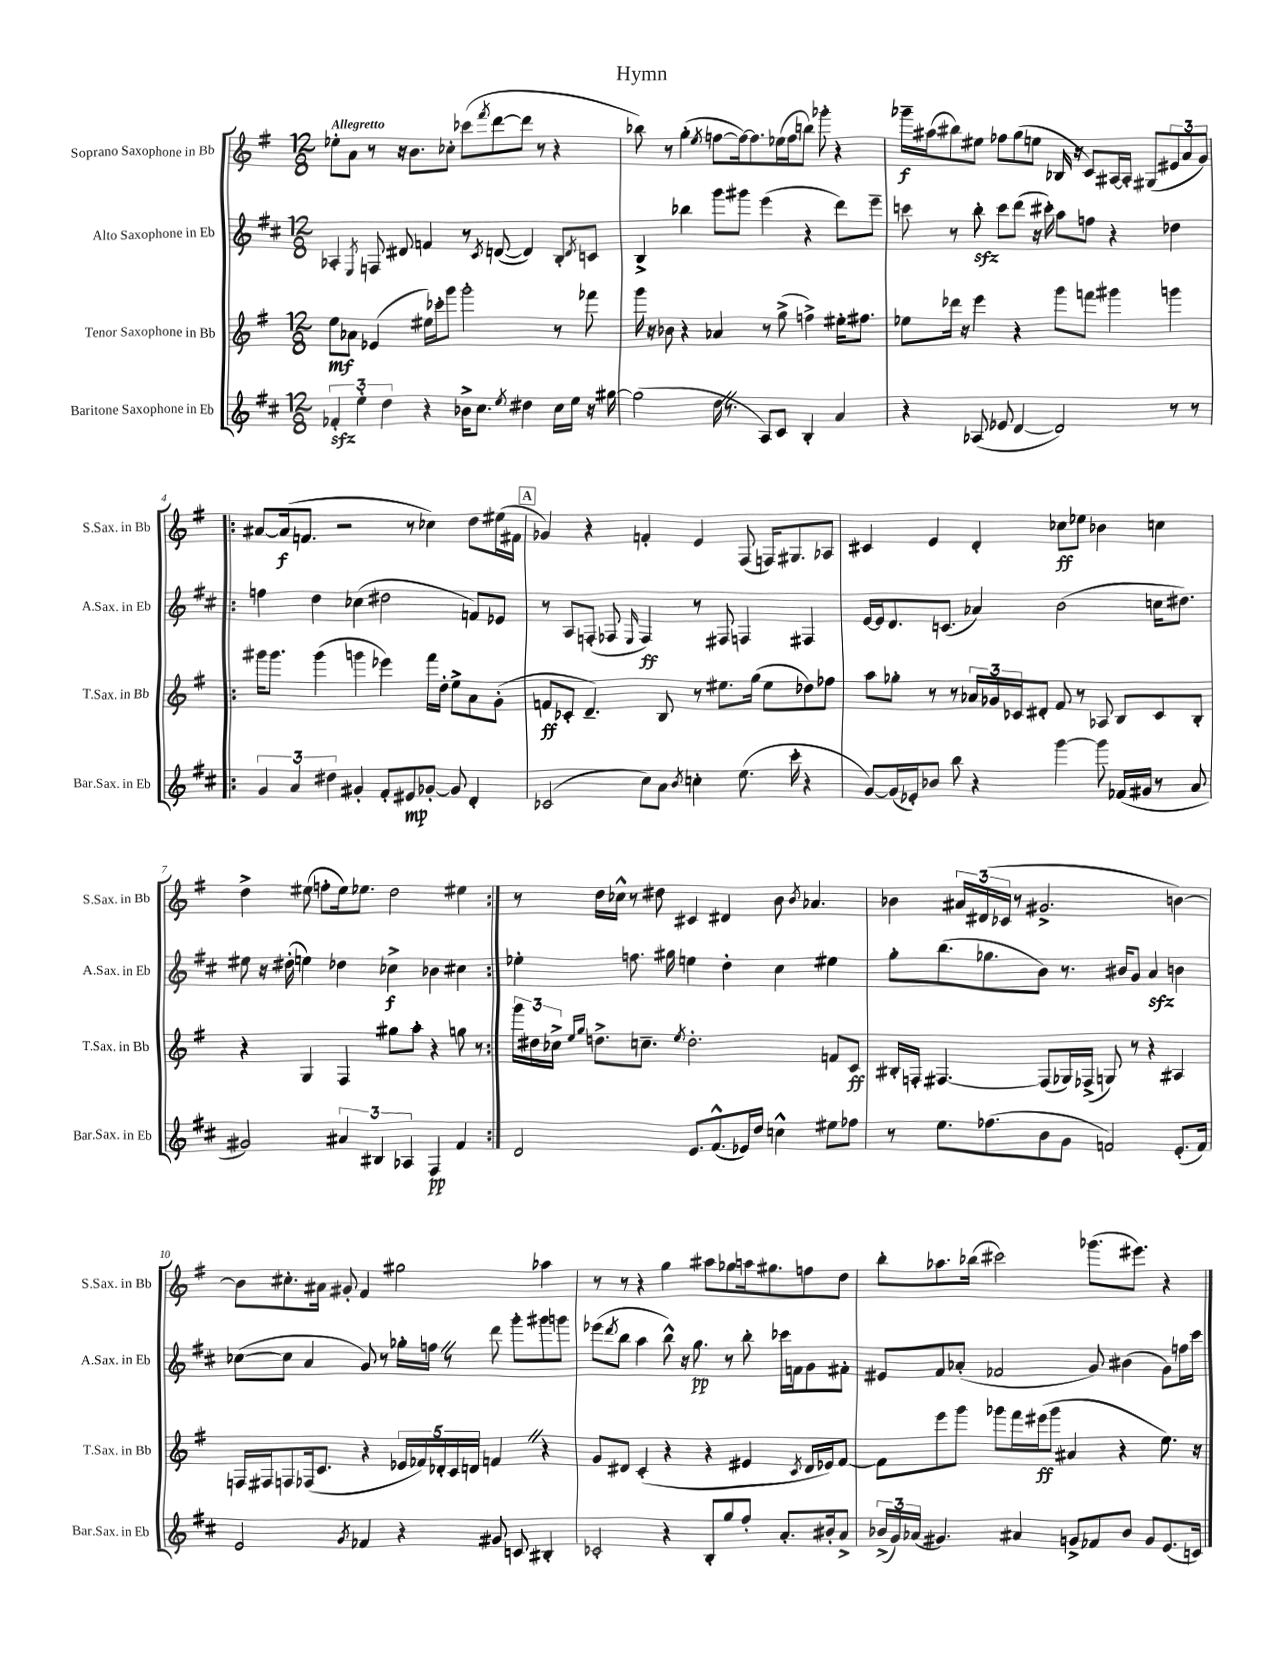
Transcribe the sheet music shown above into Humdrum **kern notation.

**kern	**dynam	**kern	**dynam	**kern	**dynam	**kern	**dynam
*part4	*part4	*part3	*part3	*part2	*part2	*part1	*part1
*staff4	*staff4	*staff3	*staff3	*staff2	*staff2	*staff1	*staff1
*I"Baritone Saxophone in Eb	*	*I"Tenor Saxophone in Bb	*	*I"Alto Saxophone in Eb	*	*I"Soprano Saxophone in Bb	*
*I'Bar.Sax. in Eb	*	*I'T.Sax. in Bb	*	*I'A.Sax. in Eb	*	*I'S.Sax. in Bb	*
*clefG2	*	*clefG2	*	*clefG2	*	*clefG2	*
*k[f#c#]	*	*k[f#]	*	*k[f#c#]	*	*k[f#]	*
*M12/8	*	*M12/8	*	*M12/8	*	*M12/8	*
=1	=1	=1	=1	=1	=1	=1	=1
!	!	!	!	!	!	!LO:TX:a:B:t=Allegretto	!
6f-Xzz'/	.	8ee\L	mf	4A-X'/	.	8ee-X'\L	.
.	.	8a-X\J	.	.	.	8a\J	.
6ee'\	.	.	.	.	.	.	.
.	.	.	.	8qE/	.	.	.
.	.	(4e-X/	.	8Fn/	.	8r	.
6dd\	.	.	.	.	.	.	.
.	.	.	.	8d#X/	.	16r	.
.	.	.	.	.	.	8.b\L	.
4r	.	16ee#X\LL)	.	4fn/	.	.	.
.	.	16ccc-X'\J	.	.	.	.	.
.	.	8ggg\J	.	.	.	8cc-X'\J	.
16b-X^\KL	.	2ggg'\	.	8r	.	(8ccc-X\L	.
8.cc#\J	.	.	.	.	.	.	.
.	.	.	.	8qc#/	.	8qfff#/	.
.	.	.	.	([8dn/	.	[8ddd\	.
8qee/	.	.	.	.	.	.	.
4dd#X\	.	.	.	4d/])	.	8ddd\J]	.
.	.	.	.	.	.	8r	.
16cc#\LL	.	8r	.	8B'/L	.	4r	.
16ee\JJ	.	.	.	.	.	.	.
.	.	.	.	8qd/	.	.	.
16r	.	8fff-X\	.	8cn/J	.	.	.
[16gg#X\	.	.	.	.	.	.	.
=2	=2	=2	=2	=2	=2	=2	=2
(2gg#\]	.	16ggg\	.	4B^/	.	8bb-X\)	.
.	.	16r	.	.	.	.	.
.	.	8b-X\	.	.	.	8r	.
.	.	4r	.	4bb-X\	.	(4gg'\	.
.	.	.	.	.	.	8qee/	.
16ddZ\	.	4a-X/	.	8ggg\L	.	[8ffn\L	.
8.r	.	.	.	.	.	.	.
.	.	.	.	8ggg#X\J	.	16ff\k_)	.
.	.	.	.	.	.	8.ff\]	.
8A/L)	.	8r	.	(4eee\	.	.	.
8c#/J	.	(8gg^\	.	.	.	(16ee-X\L	.
.	.	.	.	.	.	16ff\J	.
4B'/	.	4ffn^\)	.	4r	.	8bbn\J)	.
.	.	.	.	.	.	8ggg-X'\	.
4a/	.	16ee#X'\KL	.	8ddd\L)	.	4r	.
.	.	8.ff#X\J	.	.	.	.	.
.	.	.	.	8eee~\J	.	.	.
=3	=3	=3	=3	=3	=3	=3	=3
4r	.	8ee-X\L	.	8cccn\	.	16ggg-X~\LL	f
.	.	.	.	.	.	(16aa#X\J	.
.	.	16ddd-X\Jk	.	8r	.	8bb#X\)	.
.	.	16r	.	.	.	.	.
(8A-X/	.	4eee\	.	8bbzz'\	.	8ee#X\J	.
8e-X/	.	.	.	8ccc\L	.	8ff-X\L	.
[4d/	.	4r	.	(8ddd\J	.	(8gg\	.
.	.	.	.	16r	.	8een\J	.
.	.	.	.	16ccc#X'\)	.	.	.
2d/])	.	8ggg\L	.	8aa\L	.	16B-X/	.
.	.	.	.	.	.	16r	.
.	.	8fffn\J	.	8ffn\J	.	8c/L)	.
.	.	4ggg#X\	.	4r	.	[16A#X/L	.
.	.	.	.	.	.	16A#'/JJ]	.
.	.	.	.	.	.	(8G#X/L	.
8r	.	4gggn\	.	4dd-X\	.	12e#X/	.
.	.	.	.	.	.	12a/	.
8r	.	.	.	.	.	.	.
.	.	.	.	.	.	12g/J)	.
!!LO:LB:g=z
=4!|:	=4!|:	=4!|:	=4!|:	=4!|:	=4!|:	=4!|:	=4!|:
6g/	.	16ggg#X\KL	.	4ffn\	.	[8a#X/L	.
.	.	8.ggg#\J	.	.	.	.	.
.	.	.	.	.	.	(16a#/k]	f
6a/	.	.	.	.	.	.	.
.	.	.	.	.	.	8.fn/J	.
.	.	(4ggg#\	.	4dd\	.	.	.
6dd#X\	.	.	.	.	.	.	.
.	.	.	.	.	.	2r	.
4g#X'/	.	4gggn\	.	(4cc-X\	.	.	.
8f#'/L	.	4eee-X\)	.	2dd#X\	.	.	.
8e#X/	mp	.	.	.	.	8r	.
[8g-X'/J	.	16fff#\LL	.	.	.	4cc-X\)	.
.	.	16dd'\JJ	.	.	.	.	.
8g-/]	.	8ee^\L	.	.	.	.	.
4d'/	.	8a\	.	8fn/L)	.	8dd\L	.
.	.	(8g'\J	.	8e-X/J	.	(16ee#X\L	.
.	.	.	.	.	.	16f#X\JJ	.
!!LO:REH:place=s1:t=A
=5	=5	=5	=5	=5	=5	=5	=5
(2c-X/	.	8fn/L	ff	8r	.	4g-X/)	.
.	.	8c-X'/J	.	8A/L	.	.	.
.	.	4.d~/)	.	(8Fn'/J	.	4r	.
.	.	.	.	8F-X/	.	.	.
.	.	.	.	16qqE/	.	.	.
8cc#\L)	.	.	.	4F-/)	ff	4fn'/	.
8a\J	.	8B/	.	.	.	.	.
8qb/	.	.	.	.	.	.	.
4ccn'\	.	8r	.	8r	.	4e/	.
.	.	8.ee#X\L	.	8F#X/	.	.	.
(8.ee\	.	.	.	4Fn/	.	(8F#/	.
.	.	(16gg\Jk	.	.	.	.	.
.	.	8ee#\L	.	.	.	16Fn/KL)	.
16ccc#'\	.	.	.	.	.	8.G#X/	.
4r	.	8dd-X\)	.	4F#X/	.	.	.
.	.	8ff-X\J	.	.	.	8A-X/J	.
=6	=6	=6	=6	=6	=6	=6	=6
[8g/L)	.	8aa\L	.	[16e/LL	.	4c#X/	.
.	.	.	.	16e/J]	.	.	.
(16g/L]	.	8gg-X'\J	.	8.d/	.	.	.
16e-X'/J)	.	.	.	.	.	.	.
8b-X/J	.	8r	.	.	.	4e/	.
.	.	.	.	(8.cn/J	.	.	.
8bb\	.	8r	.	.	.	.	.
4r	.	24a-X/LL	.	4a-X/)	.	4d'/	.
.	.	24g-X/	.	.	.	.	.
.	.	24c-X/J	.	.	.	.	.
.	.	8d#X'/J	.	.	.	.	.
[4ggg\	.	8f#/	.	(2b\	.	8cc-X\L	ff
.	.	8r	.	.	.	8ee-X\J	.
8ggg\]	.	8A-X/	.	.	.	4b-X\	.
(16f-X/LL	.	8B/L	.	.	.	.	.
16g#X/JJ	.	.	.	.	.	.	.
8r	.	8c-/	.	16ccn\KL	.	4ccn\	.
.	.	.	.	8.dd#X\J)	.	.	.
8a/	.	8B'/J	.	.	.	.	.
!!LO:LB:g=z
=7	=7	=7	=7	=7	=7	=7	=7
2g#X/)	.	4r	.	8ee#X\	.	4dd^\	.
.	.	.	.	16r	.	.	.
.	.	.	.	(16dd#X'\	.	.	.
.	.	4G/	.	4een\)	.	(8ee#X\	.
.	.	.	.	.	.	8ffn'\L	.
6a#X/	.	4F#/	.	4dd-X\	.	16ee#\k)	.
.	.	.	.	.	.	8.ee-X\J	.
6B#X/	.	.	.	.	.	.	.
.	.	8gg#X\L	.	4cc-X^\	f	2dd\	.
6A-X/	.	.	.	.	.	.	.
.	.	8aa'\J	.	.	.	.	.
4F#/	pp	4r	.	4b-X\	.	.	.
4f#/	.	8ggn\	.	4cc#X\	.	4ee#X\	.
.	.	8r	.	.	.	.	.
=8:|!	=8:|!	=8:|!	=8:|!	=8:|!	=8:|!	=8:|!	=8:|!
2d/	.	24ggg\LL	.	4ee-X'\	.	8r	.
.	.	24dd#X\	.	.	.	.	.
.	.	24cc-X^\JJ	.	.	.	.	.
.	.	16qqee/LL	.	.	.	.	.
.	.	16qqgg/JJ	.	.	.	.	.
.	.	8.ddn^\L	.	.	.	16dd\LL	.
.	.	.	.	.	.	16cc-X^^\JJ	.
.	.	.	.	8.ffn\	.	8r	.
.	.	8.ccn~\J	.	.	.	.	.
.	.	.	.	.	.	8dd#X\	.
.	.	.	.	16gg#X\	.	.	.
.	.	8qee/	.	.	.	.	.
8.e/L	.	2.dd'\	.	4een\	.	4c#X/	.
(8.f#^^/	.	.	.	.	.	.	.
.	.	.	.	4dd'\	.	4d#X/	.
16e-X/L)	.	.	.	.	.	.	.
16dd/JJ	.	.	.	.	.	.	.
4ccn^^\	.	.	.	4cc#\	.	8b\	.
.	.	.	.	.	.	8qb/	.
.	.	.	.	.	.	4.a-X/	.
8ee#X\L	.	8fn/L	.	4ee#X\	.	.	.
8ff-X\J	.	8c/J	ff	.	.	.	.
=9	=9	=9	=9	=9	=9	=9	=9
8r	.	16B#X'/LL	.	8gg'\L	.	4b-X\	.
.	.	16Fn'/JJ	.	.	.	.	.
8.ee\L	.	[4.F#X/	.	(8.bb\	.	.	.
.	.	.	.	.	.	24a#X/LL	.
.	.	.	.	.	.	(24d#X/	.
(8.ff-X\	.	.	.	8.gg-X\	.	.	.
.	.	.	.	.	.	24c-X/JJ	.
.	.	.	.	.	.	8r	.
8b\	.	(8F#/L]	.	8b\J)	.	2.g#X^/	.
8g\J	.	16G-X/L)	.	8.r	.	.	.
.	.	(16F-X^/JJ	.	.	.	.	.
2fn/)	.	8Gn/)	.	.	.	.	.
.	.	.	.	16b#X/KL	.	.	.
.	.	8r	.	8g/J	.	.	.
.	.	4r	.	4azz/	.	.	.
(8.e'/L	.	4A#X/	.	4bn\	.	[4bn\)	.
16f/Jk)	.	.	.	.	.	.	.
!!LO:LB:g=z
=10	=10	=10	=10	=10	=10	=10	=10
2e/	.	16Fn/LL	.	([8cc-X\L	.	8b\L]	.
.	.	16F#X/J	.	.	.	.	.
.	.	8Fn/	.	8cc-\J]	.	8.cc#X'\	.
.	.	(16F-X/k	.	4a/	.	.	.
.	.	8.c/J	.	.	.	16a#X\Jk	.
.	.	.	.	.	.	8g#X'/	.
8qg/	.	.	.	.	.	.	.
4f-X/	.	4r	.	8g/)	.	4f#/	.
.	.	.	.	8r	.	.	.
4r	.	20e-X/LL	.	16gg-X'\LL	.	2gg#X\	.
.	.	20f-X/)	.	.	.	.	.
.	.	.	.	16ffnZ\JJ	.	.	.
.	.	20d-X'/	.	.	.	.	.
.	.	.	.	8r	.	.	.
.	.	20c/	.	.	.	.	.
.	.	20dn/JJ	.	.	.	.	.
8g#X/	.	4fnZ/	.	8ddd\	.	.	.
8cn/	.	.	.	8ggg'\L	.	.	.
4B#X'/	.	4r	.	8ggg#X\	.	4aa-X\	.
.	.	.	.	8gggn\J	.	.	.
=11	=11	=11	=11	=11	=11	=11	=11
2c-X'/	.	8g/L	.	(8eee-X\L	.	8r	.
.	.	.	.	8qddd/	.	.	.
.	.	8d#X/J	.	8bb\J	.	8r	.
.	.	(4c'/	.	4aa\	.	4r	.
4r	.	4r	.	8bb^^\)	.	4gg\	.
.	.	.	.	16r	.	.	.
.	.	.	.	8.gg\	pp	.	.
8B'/L	.	4r	.	.	.	8aa#X\L	.
8gg/	.	.	.	8r	.	8gg-X\	.
8ff#'/J	.	4e#X/	.	8bb'\	.	16aan\k	.
.	.	.	.	.	.	8.gg#X\	.
8.a'/L	.	.	.	16ccc-X\LL	.	.	.
.	.	.	.	16fn\J	.	.	.
.	.	8qc/	.	.	.	.	.
.	.	16d#/LL	.	8g\	.	8ffn\	.
16b#X'/k	.	16e-X/J)	.	.	.	.	.
8a^/J	.	[8f#/J	.	8f#X'\J	.	8dd\J	.
=12	=12	=12	=12	=12	=12	=12	=12
(24b-X^/LL	.	8f#\L]	.	8e#X/L	.	8bb'\L	.
24g/)	.	.	.	.	.	.	.
(24a-X/JJ	.	.	.	.	.	.	.
4.g#X/)	.	8eee\	.	8f#/	.	8.aa-X\	.
.	.	8ggg\J	.	(8a-X'/J	.	.	.
.	.	.	.	.	.	(16bb-X\Jk	.
.	.	8ggg-X\L	.	2f-X/	.	2ccc#X\)	.
4a#X/	.	16fff#\L	.	.	.	.	.
.	.	(16eee#X\J	ff	.	.	.	.
.	.	8ggg-\J	.	.	.	.	.
8gn^/L	.	4a#X/	.	.	.	.	.
8f-X/	.	.	.	8g/)	.	(8.ggg-X\L	.
8b-/J	.	4r	.	(4b#X\	.	.	.
.	.	.	.	.	.	8.eee#X\J)	.
8g/L	.	.	.	.	.	.	.
(8.e/	.	8.ee\)	.	8g\L)	.	4r	.
.	.	.	.	16ffn\L	.	.	.
16cn/Jk)	.	16r	.	16ccc#\JJ	.	.	.
==	==	==	==	==	==	==	==
*-	*-	*-	*-	*-	*-	*-	*-
